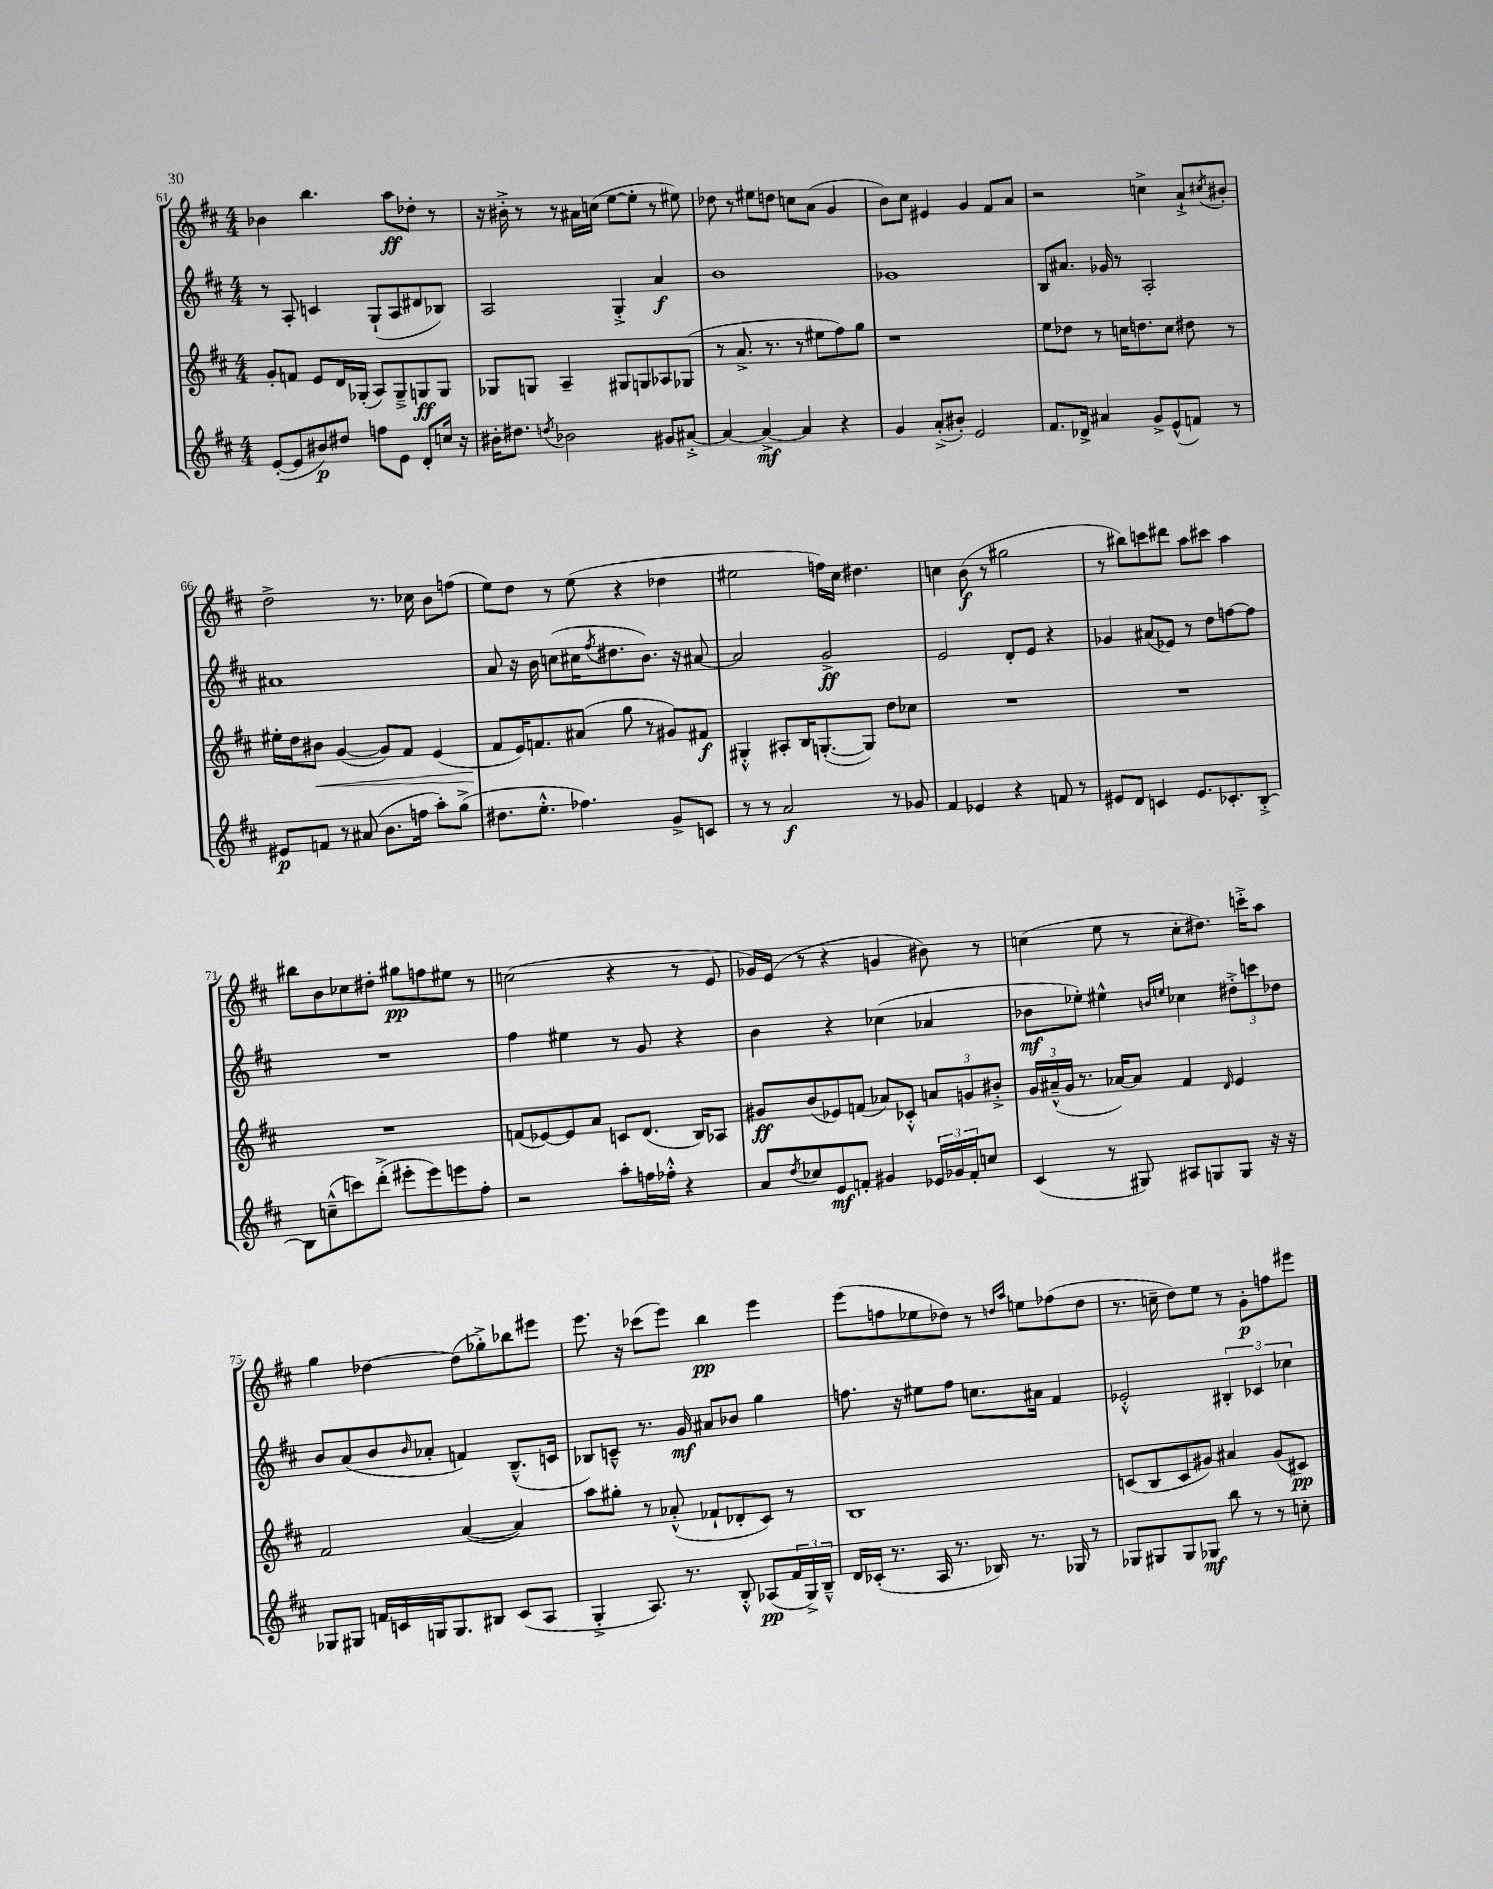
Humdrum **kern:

**kern	**kern	**kern	**kern
*staff4	*staff3	*staff2	*staff1
*clefG2	*clefG2	*clefG2	*clefG2
*k[f#c#]	*k[f#c#]	*k[f#c#]	*k[f#c#]
*M4/4	*M4/4	*M4/4	*M4/4
([8e'	8g'	8r	4b-
8e]	8f	8A'	.
8b#)	8e	4c	4.bb
8dd#	16d	.	.
.	(16G-'	.	.
8ff	8A)	(8G`	.
8e	8G-~^	8A	8aa
8d'	8G	8d#	8dd-'
16cc	8G	8B-)	8r
16r	.	.	.
=	=	=	=
16b#'	8G-	2A	16r
8.dd#	.	.	16b#'^
.	8G	.	8r
8qdd	.	.	.
2b-	4A~	.	8r
.	.	.	16a#
.	.	.	(16cc
.	8G#	4G'^	[8ee
.	8G	.	8ee']
8g#	8A-	4a	8r
[8a#'^	(8G-	.	8ee#)
=	=	=	=
4a#_	8r	1b	8dd-
.	8.a^	.	8r
4a#^_	.	.	8ee#
.	8.r	.	.
.	.	.	8dd
4a#]	8r	.	8cc
.	8ee#	.	(8a
4r	8ff#)	.	4g
.	8gg	.	.
=	=	=	=
4g	1r	1g-	8b)
.	.	.	8cc#
(8a'^	.	.	4e#
8b#')	.	.	.
2e	.	.	4g
.	.	.	8f#
.	.	.	8a
=	=	=	=
8.f#	8ee	8B	2r
.	8dd-	8.a#	.
16d-^	.	.	.
4a#	8r	.	.
.	.	16g-	.
.	16cc	8r	.
.	8.dd	.	.
8g^	.	2A'	4cc^
(8e^^	8cc	.	.
8f)	8dd#	.	8a`^
.	.	.	8qcc#
8r	8r	.	8b#'
=	=	=	=
8e#	16ee#'	1a#	2dd^
.	16dd	.	.
8f	8b#	.	.
8r	([4g	.	.
(8a#	.	.	.
8.b	8g])	.	8.r
.	8f#	.	.
16ff	.	.	16cc-
8aa')	(4e	.	8b
(8gg^	.	.	(8ff
=	=	=	=
8.dd#	8f#	8a	8ee)
.	16e)	16r	8dd
8.ee'^^	8.f	16b	.
.	.	(8cc	8r
4.ff-)	(8a#	16cc#	(8ee
.	.	8qff#	.
.	.	8.dd#	.
.	8gg	.	4r
.	8r	8.b)	.
8g^	8g#)	.	4dd-
.	.	16r	.
8c	8f#	[8a#	.
=	=	=	=
8r	4G#'^^	2a#]	2ee#
8r	.	.	.
2a	8A#'	.	.
.	16B	.	.
.	([8.G'	.	.
.	.	2g^	16ff)
.	.	.	16cc#
.	8G])	.	4.dd#
8r	8dd	.	.
8g-	8cc-	.	.
=	=	=	=
4f#	1r	2e	4cc
4e-	.	.	(8b
.	.	.	8r
4r	.	8d'	2gg#
.	.	8e	.
8f	.	4r	.
8r	.	.	.
=	=	=	=
8e#	1r	4g-	8r
8d	.	.	8bb#)
4c	.	(8a#	8ccc
.	.	8e-)	8ddd#
8.e#	.	8r	8aa
.	.	8dd	8ccc#
8.c-'	.	.	.
.	.	[8ff	4aa
[8B'^	.	8ff]	.
=	=	=	=
8B]	1r	1r	8bb#
(8cc~^^	.	.	8b
8ccc)	.	.	8cc-
(8ddd'^	.	.	8dd#'
8eee#'	.	.	8gg#
8eee#)	.	.	8ff
8eee	.	.	8ee#
8ff#'	.	.	8r
=	=	=	=
2r	(8f	4ff#	(2cc
.	[8e-)	.	.
.	8e-]	4ee#	.
.	8a	.	.
8aa'	8c	8r	4r
16ff	(8.d	8g	.
16ff-'^^	.	.	.
4r	.	4r	8r
.	16B)	.	.
.	8A-	.	8e
=	=	=	=
8a	8g#	4b	16g-)
.	.	.	(16e
8qdd	.	.	.
8cc-	(8b	.	8r
8e	8e-)	4r	4r
8f'	(8f	.	.
4g#	8a-)	(4cc-	4g
.	8c-'^^	.	.
24e-	12a	4a-	8b#)
24g-	.	.	.
24f'	12g	.	.
8cc	.	.	8r
.	12b#'^	.	.
=	=	=	=
(4c#	24g	8b-	(4cc
.	(24a#~^^	.	.
.	24g	.	.
.	8.r	8ee-')	.
8r	.	4ee#^^	8ee
.	[16a-)	.	.
8G#)	8a-]	.	8r
.	.	16qqb	.
.	.	16qqee	.
8A#	4f#	4cc-	8cc'
8G	.	.	8.dd#)
.	16qqd	.	.
8G	4e	12dd#'^	.
.	.	.	16ccc'^
.	.	12ccc	.
16r	.	.	8aa
.	.	12dd-	.
16r	.	.	.
=	=	=	=
8G-	2f#	8b	4gg
8G#	.	(8a	.
16f	.	8b	[4dd-
16c	.	.	.
.	.	16qqb	.
16G	.	8a-'	.
8.G	.	.	.
.	([4a	4f)	(8dd-]
8B#	.	.	8gg-'^)
(8c	4a])	(8.B~^^	8bb-
8A	.	.	8eee#
.	.	16c	.
=	=	=	=
4G'^	8aa	8B-)	8.eee
.	8gg#'	8c~^^	.
.	.	.	16r
8.A)	8r	8.r	(8ccc-
.	(8a-'^^	.	8eee)
8.r	.	16g	.
.	8f-`	8a#	4bb
8B'^^	8d-'	8b-	.
(8A-	8c#)	4gg	4eee
24f#	8r	.	.
24G^)	.	.	.
24B~^^	.	.	.
=	=	=	=
16d	1B	8.ff	(8eee
(16c-'	.	.	.
8.r	.	.	8ff
.	.	16r	.
.	.	8ee#	8ee-
16A	.	.	.
8.r	.	8ff	8dd-)
.	.	8.cc	8r
16B-)	.	.	.
.	.	.	16qqdd
.	.	.	16qqaa
8.r	.	.	8ee
.	.	16a#	.
.	.	4f#	(8ff-
16G-	.	.	.
8r	.	.	8dd
=	=	=	=
8G-	(8c	2e-'^^	8.r
8G#	8B	.	.
.	.	.	16cc~
8G#	8c	.	8dd)
8G-	8g#)	.	8ee
8bb	4a#	6B#'	8r
8r	.	.	8g'
.	.	6c-	.
8r	(8g#	.	8ff
.	.	6cc-	.
8cc'	8c#)	.	8eee#
==	==	==	==
*-	*-	*-	*-
